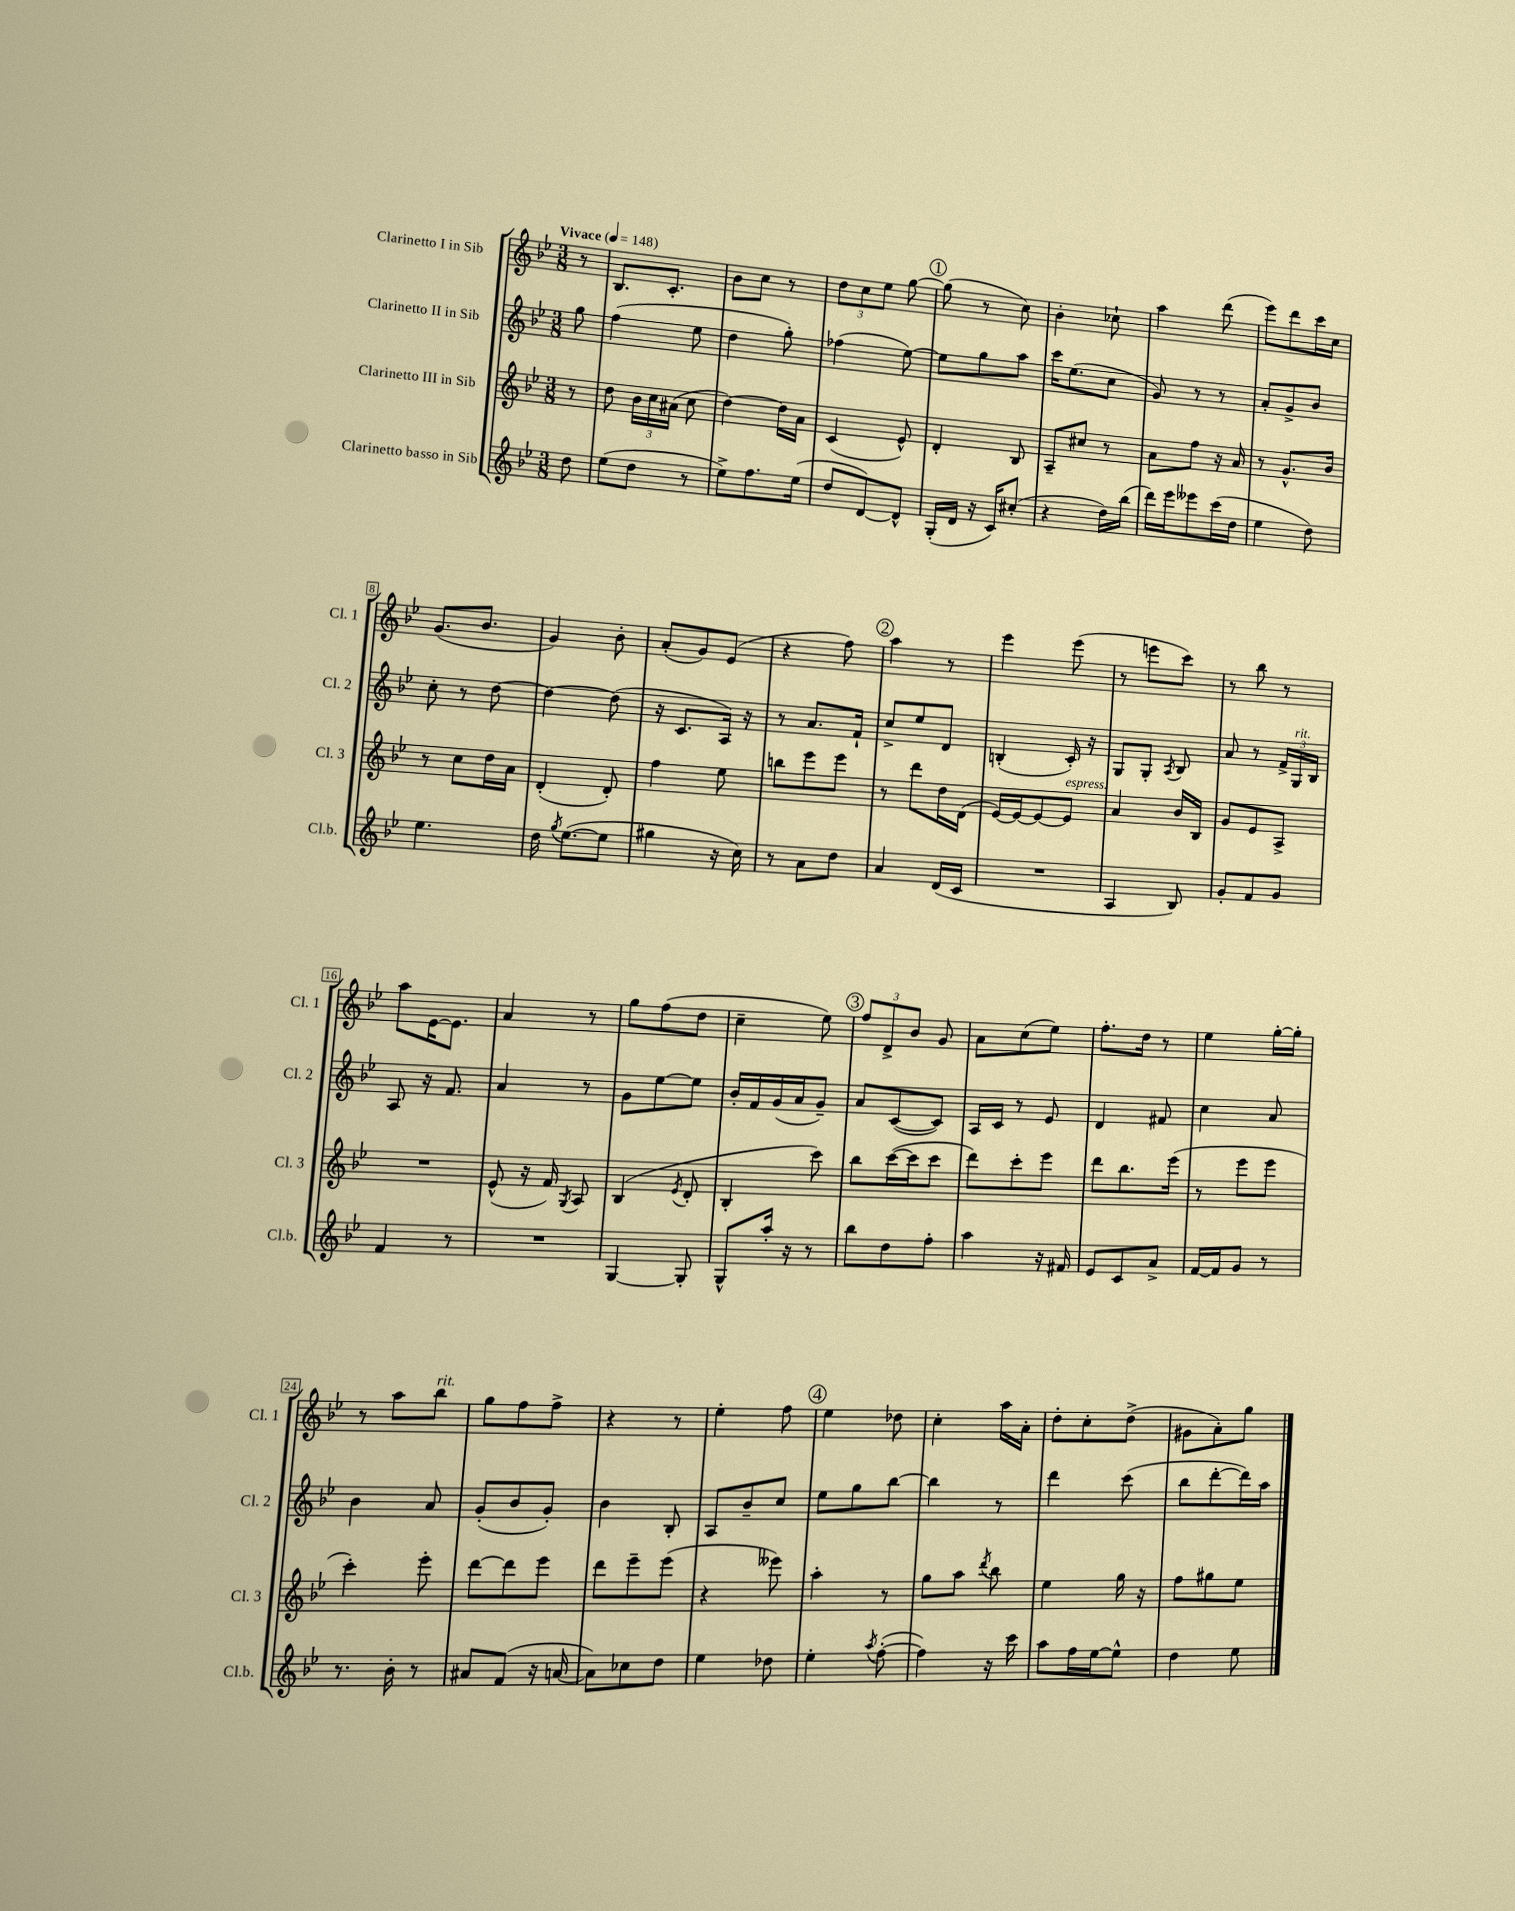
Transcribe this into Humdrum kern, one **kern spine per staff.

**kern	**kern	**kern	**kern
*part4	*part3	*part2	*part1
*staff4	*staff3	*staff2	*staff1
*I"Clarinetto basso in Sib	*I"Clarinetto III in Sib	*I"Clarinetto II in Sib	*I"Clarinetto I in Sib
*I'Cl.b.	*I'Cl. 3	*I'Cl. 2	*I'Cl. 1
*clefG2	*clefG2	*clefG2	*clefG2
*k[b-e-]	*k[b-e-]	*k[b-e-]	*k[b-e-]
*M3/8	*M3/8	*M3/8	*M3/8
*MM148	*MM148	*MM148	*MM148
=	=	=	=
!	!	!	!LO:TX:a:B:t=Vivace
8dd\	8r	8gg\	8r
=1	=1	=1	=1
(8ee-\L	8dd\	(4ff\	8.B-/L
8dd\J	24b-\LL	.	.
.	24cc\	.	.
.	.	.	8.c'/J
.	(24a#X\JJ	.	.
8r	8cc\	8ee-\	.
=2	=2	=2	=2
8ee-^\L)	[4dd\)	4dd\	8b-\L
8.ff\	.	.	8cc\J
.	16dd\LL]	8gg'\)	8r
(16ee-\Jk	16a\JJ	.	.
=3	=3	=3	=3
8dd/L	(4c/	(4ff-X\	12dd\L
.	.	.	12cc\
[8d/)	.	.	.
.	.	.	12ee-\J
8d^^/J]	8e-^^/)	[8ee-\)	[8gg\
!!LO:REH:place=s1:t=1
=4	=4	=4	=4
(16G'/LL	4d'/	8ee-\L]	(8gg\]
16d/JJ	.	.	.
16r	.	8gg\	8r
16c/KL)	.	.	.
(8cc#X'/J	8B-/	8aa\J	8cc\)
=5	=5	=5	=5
4r	8A~/L	16ccc\KL	4b-'\
.	.	(8.ee-\	.
.	8cc#X/J	.	.
16dd\LL)	8r	8cc\J	8cc-X`\
(16bb-\JJ	.	.	.
=6	=6	=6	=6
16ddd\LL)	8a\L	8g/)	4aa\
16eee-\J	.	.	.
8eee--X\	8ff\J	8r	.
(16ccc\L	16r	8r	(8ddd\
16dd\JJ	16a/	.	.
=7	=7	=7	=7
4ee-\	8r	8a'/L	8eee-\L)
.	8.g^^/L	8g^/	8ddd\
8dd\)	.	8b-/J	16ccc\L
.	16b-/Jk	.	16cc\JJ
!!LO:LB:g=z
=8	=8	=8	=8
4.ee-\	8r	8cc'\	(8.g/L
.	8cc\L	8r	.
.	.	.	8.b-/J
.	16dd\L	[8dd\	.
.	16a\JJ	.	.
=9	=9	=9	=9
16dd\	(4d'/	4dd\_	4g/)
8qgg/	.	.	.
([8.ee-\L	.	.	.
8ee-\J]	8d'/)	(8dd\]	8b-'\
=10	=10	=10	=10
4gg#X\	4ff\	16r	(8a'/L
.	.	8.c/L	.
.	.	.	8g/)
16r	8ee-\	16A/Jk)	(8e-/J
16cc\)	.	16r	.
=11	=11	=11	=11
8r	8bbn\L	8r	4r
8a\L	8eee-\	8.a/L	.
8dd\J	8eee-\J	.	8ff\)
.	.	16f`/Jk	.
!!LO:REH:place=s1:t=2
=12	=12	=12	=12
4a/	8r	8cc^/L	4aa\
.	8ddd\L	8ee-/	.
(16d/LL	16dd\L	8d/J	8r
16c/JJ	(16d\JJ	.	.
=13	=13	=13	=13
4.r	[16e-/LL)	(4Bn'/	4eee-\
.	16e-/J_	.	.
.	8e-/_	.	.
!	!LO:TX:a:i:t=espress.	!	!
.	8e-/J]	16c'/)	(8eee-\
.	.	16r	.
=14	=14	=14	=14
4A/	4a/	8G/L	8r
.	.	8G'/J	8eeen\L
.	.	8qA/	.
8B-/)	16b-/LL	8B-/	8ccc\J)
.	16B-/JJ	.	.
=15	=15	=15	=15
8g'/L	8g/L	8a/	8r
8f/	8e-/	8r	8bb-\
8g/J	8A^/J	24f^/LL	8r
!	!	!LO:TX:a:i:t=rit.	!
.	.	24G/	.
.	.	24B-/JJ	.
!!LO:LB:g=z
=16	=16	=16	=16
4f/	4.r	8A/	8aa\L
.	.	16r	[16e-\K
.	.	8.f/	8.e-\J]
8r	.	.	.
=17	=17	=17	=17
4.r	(8e-^^/	4a/	4a/
.	16r	.	.
.	16f/)	.	.
.	8qG/	.	.
.	8A/	8r	8r
=18	=18	=18	=18
[4G/	(4B-/	8g\L	8gg\L
.	.	[8ee-\	(8ff\
.	8qe-/	.	.
8G'/]	8d'/	8ee-\J]	8dd\J
=19	=19	=19	=19
8G^^/L	4B-'/	16b-'/LL	4cc~\
.	.	16f/	.
16aa'/Jk	.	(16g/	.
16r	.	16a/J	.
8r	8ccc\)	8g~/J)	8ee-\)
!!LO:REH:place=s1:t=3
=20	=20	=20	=20
8bb-\L	8bb-\L	8a/L	12ff/L
.	.	.	12d^/
8dd\	([16ccc\L	([8c/	.
.	.	.	12b-/J
.	16ccc\J]	.	.
8ff'\J	8ccc\J	8c/J])	8g/
=21	=21	=21	=21
4aa\	8ddd\L)	16A/LL	8a\L
.	.	16c/JJ	.
.	8ccc'\	8r	(8cc\
16r	8eee-\J	8e-/	8ee-\J)
16f#X/	.	.	.
=22	=22	=22	=22
8e-/L	8ddd\L	4d/	8.ff'\L
8c/	8.bb-\	.	.
.	.	.	16dd\Jk
8a^/J	.	8f#X/	8r
.	(16eee-\Jk	.	.
=23	=23	=23	=23
[16f/LL	8r	4cc\	4ee-\
16f/J]	.	.	.
8g/J	8eee-\L	.	.
8r	8eee-\J	8a/	[16gg'\LL
.	.	.	16gg'\JJ]
!!LO:LB:g=z
=24	=24	=24	=24
8.r	4ccc'\)	4b-\	8r
.	.	.	8aa\L
16b-'\	.	.	.
!	!	!	!LO:TX:a:i:t=rit.
8r	8eee-'\	8a/	8bb-\J
=25	=25	=25	=25
8a#X/L	[8ddd\L	(8g'/L	8gg\L
(8f/J	8ddd\]	8b-/	8ff\
16r	8eee-\J	8g'/J)	8ff^\J
[16an/	.	.	.
=26	=26	=26	=26
8a\L])	8ddd\L	4b-\	4r
8cc-X\	8eee-~\	.	.
8dd\J	(8eee-\J	8B-'/	8r
=27	=27	=27	=27
4ee-\	4r	8A/L	4ee-'\
.	.	8b-~/	.
8dd-X\	8eee--X\)	8cc/J	8ff\
!!LO:REH:place=s1:t=4
=28	=28	=28	=28
4ee-'\	4aa'\	8ee-\L	4ee-\
.	.	8gg\	.
8qaa/	.	.	.
([8ff'\	8r	[8bb-\J	8dd-X\
=29	=29	=29	=29
4ff\])	8gg\L	4bb-\]	4cc'\
.	8aa\J	.	.
.	8qddd/	.	.
16r	8bb-\	8r	16aa\LL
16ccc\	.	.	16a'\JJ
=30	=30	=30	=30
8aa\L	4ee-\	4ddd\	8dd'\L
16ff\L	.	.	8cc'\
[16ee-\J	.	.	.
8ee-^^\J]	16gg\	(8ccc\	(8dd^\J
.	16r	.	.
=31	=31	=31	=31
4dd\	8ff\L	8bb-\L	8g#X\L
.	8gg#X\	[8ddd'\	8a'\)
8ee-\	8ee-\J	16ddd\L])	8gg\J
.	.	16aa\JJ	.
==	==	==	==
*-	*-	*-	*-
